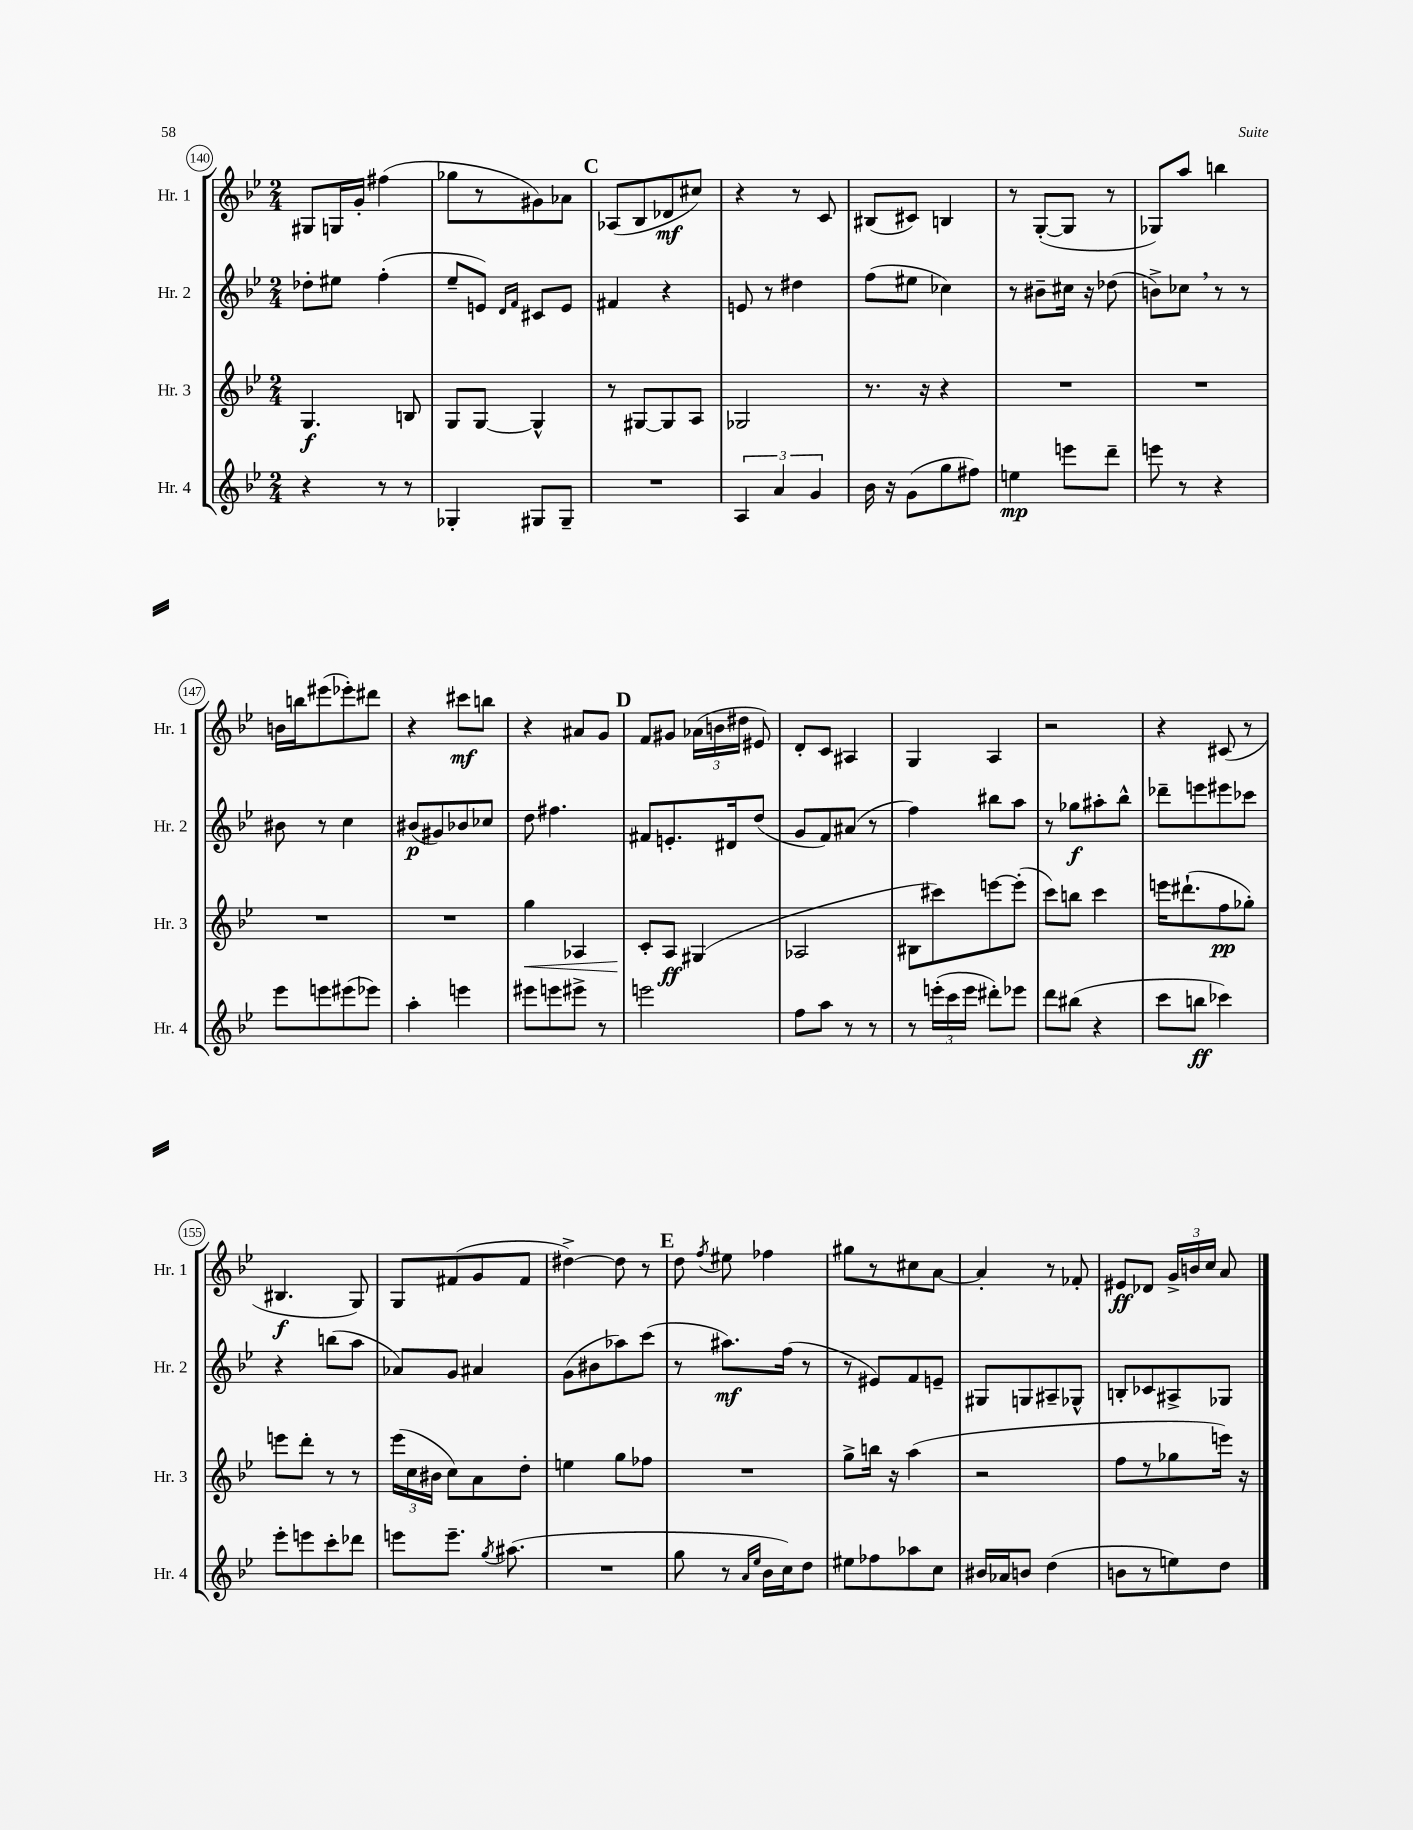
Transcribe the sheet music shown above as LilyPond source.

<<
\new StaffGroup <<
\new Staff = "s0" \with { instrumentName = "Hr. 1" shortInstrumentName = "Hr. 1" } {
    \clef treble \key bes \major \numericTimeSignature \time 2/4
    \autoBeamOff gis8[ g16 g'16]-. fis''4( |
    ges''8[ r8 gis'8) aes'8] |
    \mark \markup { \bold "C" } aes8[( bes8 des'8\mf cis''8]) |
    r4 r8 c'8 |
    bis8[( cis'8]) b4 |
    r8 g8[~-.( g8] r8 |
    ges8[) a''8] b''4 |
    b'16[ b''16 eis'''8( ees'''8-.) dis'''8] |
    r4 cis'''8[\mf b''8] |
    r4 ais'8[ g'8] |
    \mark \markup { \bold "D" } f'8[ gis'8] \tuplet 3/2 { aes'16[( b'16 dis''16] } eis'8) |
    d'8[-. c'8] ais4 |
    g4 a4 |
    r2 |
    r4 cis'8( r8 |
    bis4.\f g8) |
    g8[ fis'8( g'8 fis'8] |
    dis''4~->) dis''8 r8 |
    \mark \markup { \bold "E" } d''8 \acciaccatura { f''8 } eis''8 fes''4 |
    gis''8[ r8 cis''8 a'8]~ |
    a'4-. r8 fes'8-. |
    eis'8[\ff des'8] \tuplet 3/2 { g'16[-> b'16 c''16] } a'8 \bar "|." |
}
\new Staff = "s1" \with { instrumentName = "Hr. 2" shortInstrumentName = "Hr. 2" } {
    \clef treble \key bes \major \numericTimeSignature \time 2/4
    \autoBeamOff des''8[-. eis''8] f''4-.( |
    ees''8[-- e'8]) \grace { d'16[ f'16] } cis'8[ e'8] |
    \mark \markup { \bold "C" } fis'4 r4 |
    e'8 r8 dis''4 |
    f''8[( eis''8] ces''4) |
    r8 bis'8[-- cis''16] r16 des''8( |
    b'8[->) ces''8] \breathe r8 r8 |
    bis'8 r8 c''4 |
    bis'8[\p( gis'8) bes'8 ces''8] |
    d''8 fis''4. |
    \mark \markup { \bold "D" } fis'8[ e'8.-. dis'16 d''8]( |
    g'8[ f'8) ais'8]( r8 |
    f''4) bis''8[ a''8] |
    r8 ges''8[\f ais''8-. bes''8]-^ |
    des'''8[-- e'''8 eis'''8 ces'''8] |
    r4 b''8[( a''8] |
    aes'8[) g'8] ais'4 |
    g'8[( bis'8 aes''8) c'''8]( |
    \mark \markup { \bold "E" } r8 ais''8.[\mf) f''16]( r8 |
    r8 eis'8[) f'8 e'8]-- |
    gis8[ g8 ais8-- ges8]-^ |
    b8[-. ces'8 ais8-> ges8] \bar "|." |
}
\new Staff = "s2" \with { instrumentName = "Hr. 3" shortInstrumentName = "Hr. 3" } {
    \clef treble \key bes \major \numericTimeSignature \time 2/4
    \autoBeamOff g4.\f b8 |
    g8[ g8]~ g4-^ |
    \mark \markup { \bold "C" } r8 gis8[~ gis8 a8] |
    ges2 |
    r8. r16 r4 |
    R2 |
    R2 |
    R2 |
    R2 |
    g''4\< aes4 |
    \mark \markup { \bold "D" } c'8[-.\! a8]\ff gis4( |
    aes2 |
    bis8[ cis'''8) e'''8~ e'''8]-.( |
    c'''8[) b''8] c'''4 |
    e'''16[ dis'''8.-!( f''8\pp ges''8]-.) |
    e'''8[ d'''8]-. r8 r8 |
    \tuplet 3/2 { ees'''16[( c''16 bis'16] } c''8[) a'8 d''8]-. |
    e''4 g''8[ fes''8] |
    \mark \markup { \bold "E" } R2 |
    g''8[-> b''16] r16 a''4( |
    r2 |
    f''8[ r8 ges''8 e'''16]) r16 \bar "|." |
}
\new Staff = "s3" \with { instrumentName = "Hr. 4" shortInstrumentName = "Hr. 4" } {
    \clef treble \key bes \major \numericTimeSignature \time 2/4
    \autoBeamOff r4 r8 r8 |
    ges4-. gis8[ gis8]-- |
    \mark \markup { \bold "C" } R2 |
    \tuplet 3/2 { a4 a'4 g'4 } |
    bes'16 r16 g'8[( g''8 fis''8]) |
    e''4\mp e'''8[ d'''8]-- |
    e'''8 r8 r4 |
    ees'''8[ e'''8 eis'''8( ees'''8]) |
    a''4-. e'''4 |
    eis'''8[ e'''8 eis'''8]-> r8 |
    \mark \markup { \bold "D" } e'''2 |
    f''8[ a''8] r8 r8 |
    r8 \tuplet 3/2 { e'''16[-.( c'''16 e'''16] } dis'''8[-.) ees'''8] |
    d'''8[ bis''8]( r4 |
    c'''8[ b''8]\ff ces'''4) |
    ees'''8[-. e'''8 c'''8-. des'''8] |
    e'''8[ e'''8.]-- \acciaccatura { g''8 } ais''8.( |
    R2 |
    \mark \markup { \bold "E" } g''8 r8 \grace { a'16[ ees''16] } bes'16[ c''16) d''8] |
    eis''8[ fes''8 aes''8 c''8] |
    bis'16[ aes'16 b'8] d''4( |
    b'8[ r8 e''8) d''8] \bar "|." |
}
>>
>>
\layout { \context { \Score currentBarNumber = #140 \override BarNumber.stencil = #(make-stencil-circler 0.1 0.3 ly:text-interface::print) } }
